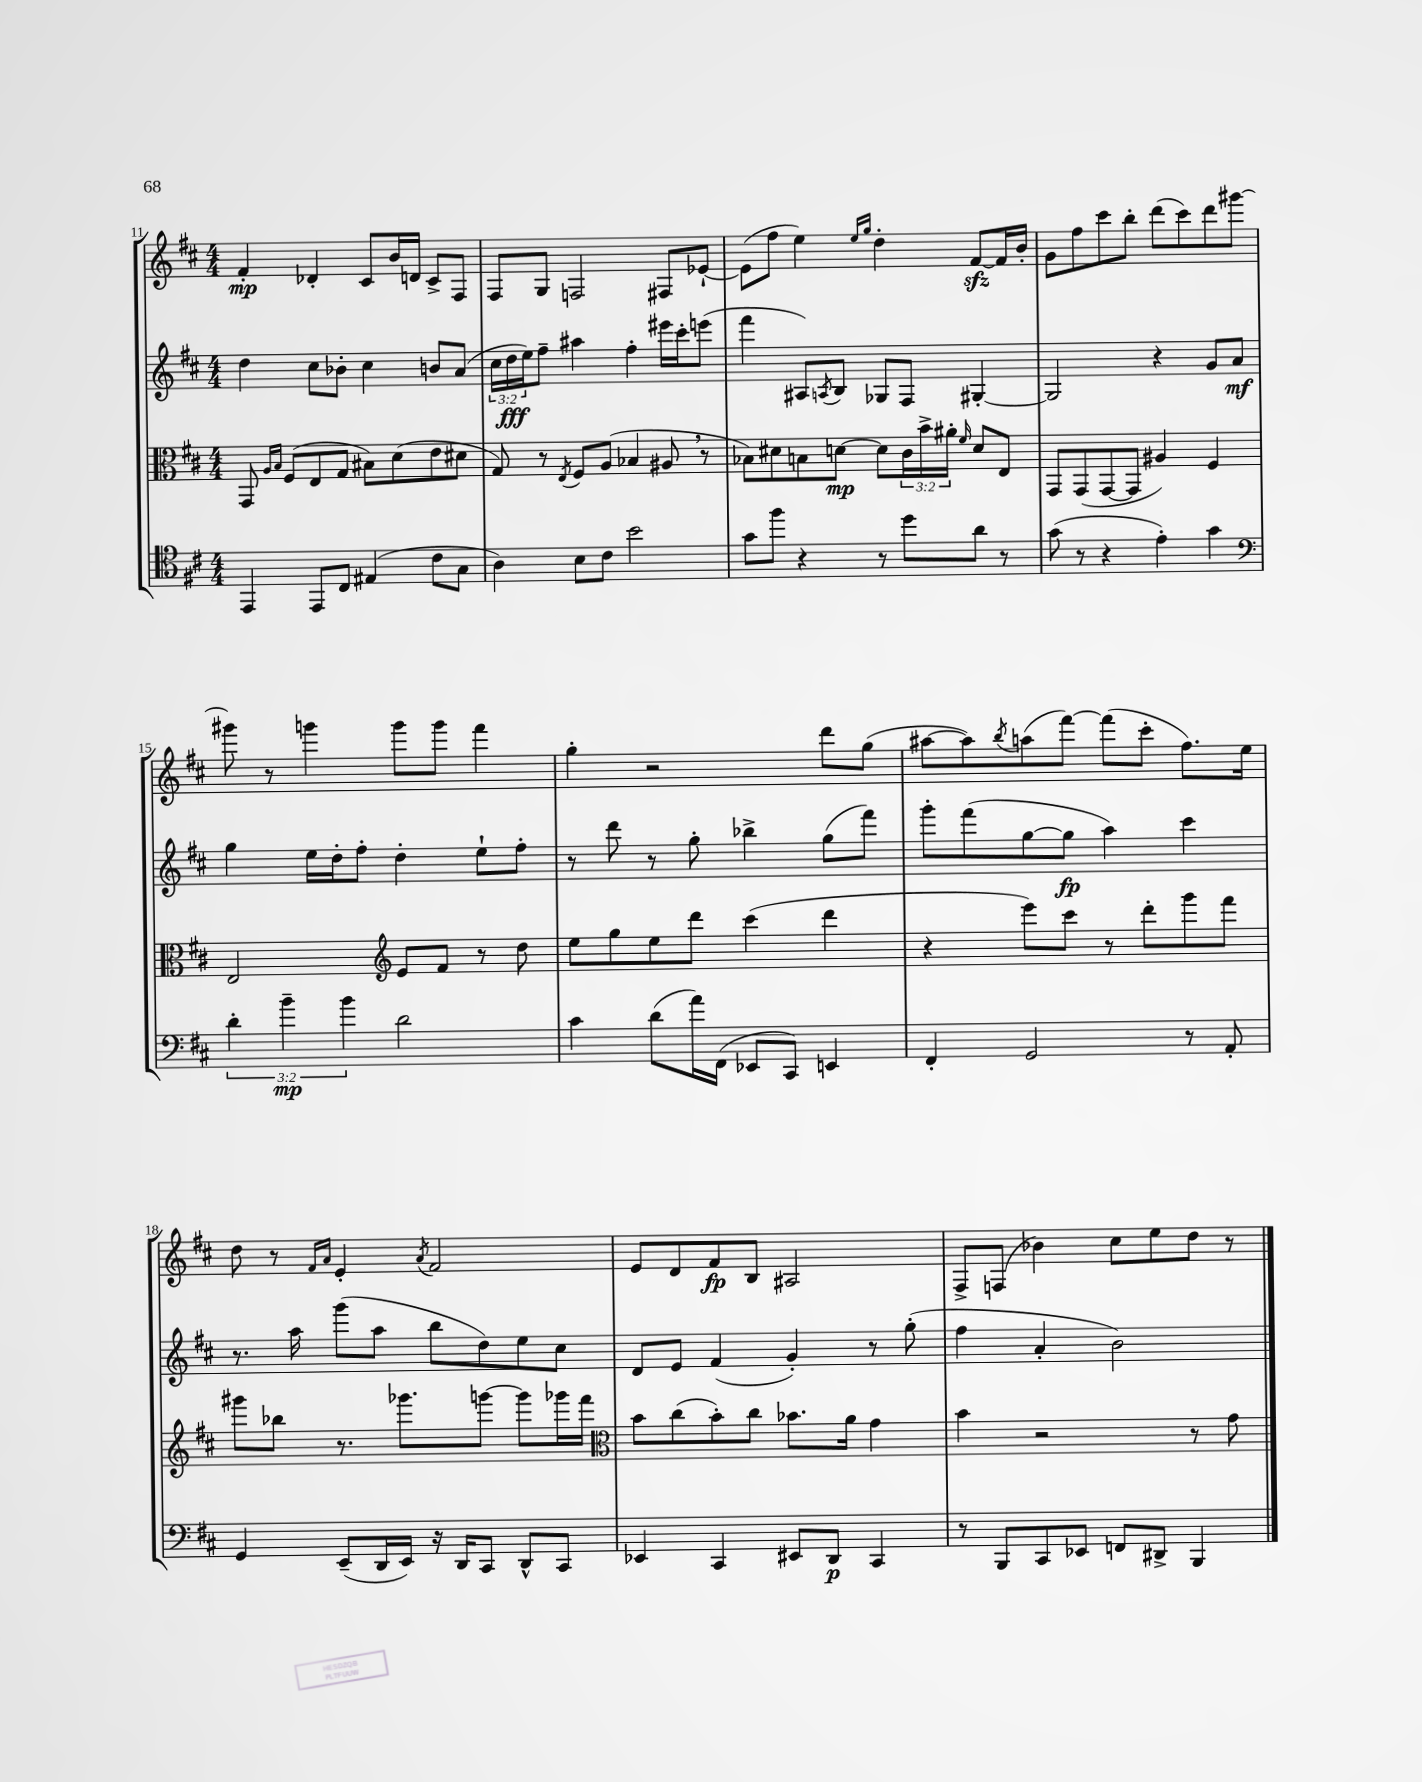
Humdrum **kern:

**kern	**kern	**kern	**kern
*staff4	*staff3	*staff2	*staff1
*clefC4	*clefC3	*clefG2	*clefG2
*k[f#c#]	*k[f#c#]	*k[f#c#]	*k[f#c#]
*M4/4	*M4/4	*M4/4	*M4/4
4EE	8GG	4dd	4f#'
.	16qqA	.	.
.	16qqB	.	.
.	(8F#	.	.
8EE	8E	8cc#	4d-'
8C#	8G	8b-'	.
(4E#	8B#)	4cc#	8c#
.	(8d	.	16b
.	.	.	16d
8c#	8e	8b	8c#^
8G	8d#	(8a	8F#
=	=	=	=
4A)	8G)	24cc#	8F#
.	.	24dd	.
.	.	24ee)	.
.	8r	8ff#~	8G
.	8qE	.	.
8B	8F#	4aa#	2F
8c#	(8A	.	.
2b	4B-	4ff#'	.
.	8A#	16eee#	8F#
.	.	16ccc#'	.
.	8r	(8eee	[8e-`
=	=	=	=
8g	8B-)	4fff#	(8e-]
8ff#	8d#	.	8ff#
4r	8B	8A#)	4ee)
.	.	8qA	.
.	[8d	8B	.
.	.	.	16qqee
.	.	.	16qqgg
8r	8d]	8G-	4dd'
8dd	24c#	8F#	.
.	24b^	.	.
.	24a#'	.	.
.	16qqf#	.	.
8a	8d	[4G#'	[8f#
8r	8E	.	16f#]
.	.	.	16b'
=	=	=	=
(8g	8GG	2G#]	8g
8r	(8GG	.	8ff#
4r	[8GG	.	8ccc#
.	8GG]	.	8bb'
4e')	4A#)	4r	(8ddd
.	.	.	8ccc#)
4g	4F#	8g	8ddd
.	.	8a	[8ggg#
=	=	=	=
*clefF4	*	*	*
6d'	2E	4gg	8ggg#]
.	.	.	8r
6b~	.	.	.
.	.	16ee	4ggg
.	.	16dd'	.
6b	.	.	.
.	.	8ff#'	.
*	*clefG2	*	*
2d	8e	4dd'	8ggg
.	8f#	.	8ggg
.	8r	8ee`	4fff#
.	8dd	8ff#'	.
=	=	=	=
4c#	8ee	8r	4gg'
.	8gg	8ddd	.
(8d	8ee	8r	2r
16a)	8ddd	8gg'	.
(16FF#	.	.	.
8EE-	(4ccc#	4bb-^	.
8CC#)	.	.	.
4EE	4ddd	(8gg	8ddd
.	.	8fff#)	(8gg
=	=	=	=
4FF#'	4r	8ggg'	[8aa#
.	.	(8fff#	8aa#])
.	.	.	8qbb
2GG	8eee)	[8gg	(8aa
.	8ccc#	8gg]	[8fff#)
.	8r	4aa)	(8fff#]
.	8ddd'	.	8ccc#'
8r	8ggg	4ccc#	8.ff#)
8AA'	8fff#	.	.
.	.	.	16ee
=	=	=	=
4GG	8ggg#	8.r	8dd
.	8bb-	.	8r
.	.	16aa	.
.	.	.	16qqf#
.	.	.	16qqa
(8EE~	8.r	(8ggg	4e'
16DD	.	8aa	.
16EE)	8.ggg-	.	.
.	.	.	8qa
16r	.	8bb	2f#
16DD	.	.	.
8CC#	[8ggg	8dd)	.
8DD^^	8ggg]	8ee	.
8CC#	16ggg-	8cc#	.
.	16fff#	.	.
=	=	=	=
*	*clefC3	*	*
4EE-	8b	8d	8e
.	(8cc#	8e	8d
4CC#	8b')	(4f#	8f#
.	8cc#	.	8B
8EE#	8.b-	4g')	2A#
8DD	.	.	.
.	16a	.	.
4CC#	4g	8r	.
.	.	(8gg'	.
=	=	=	=
8r	4b	4ff#	8F#^
8BBB	.	.	(8F
8CC#	2r	4a'	4b-)
8EE-	.	.	.
8FF	.	2b)	8cc#
8DD#^	.	.	8ee
4BBB	8r	.	8dd
.	8g	.	8r
==	==	==	==
*-	*-	*-	*-
